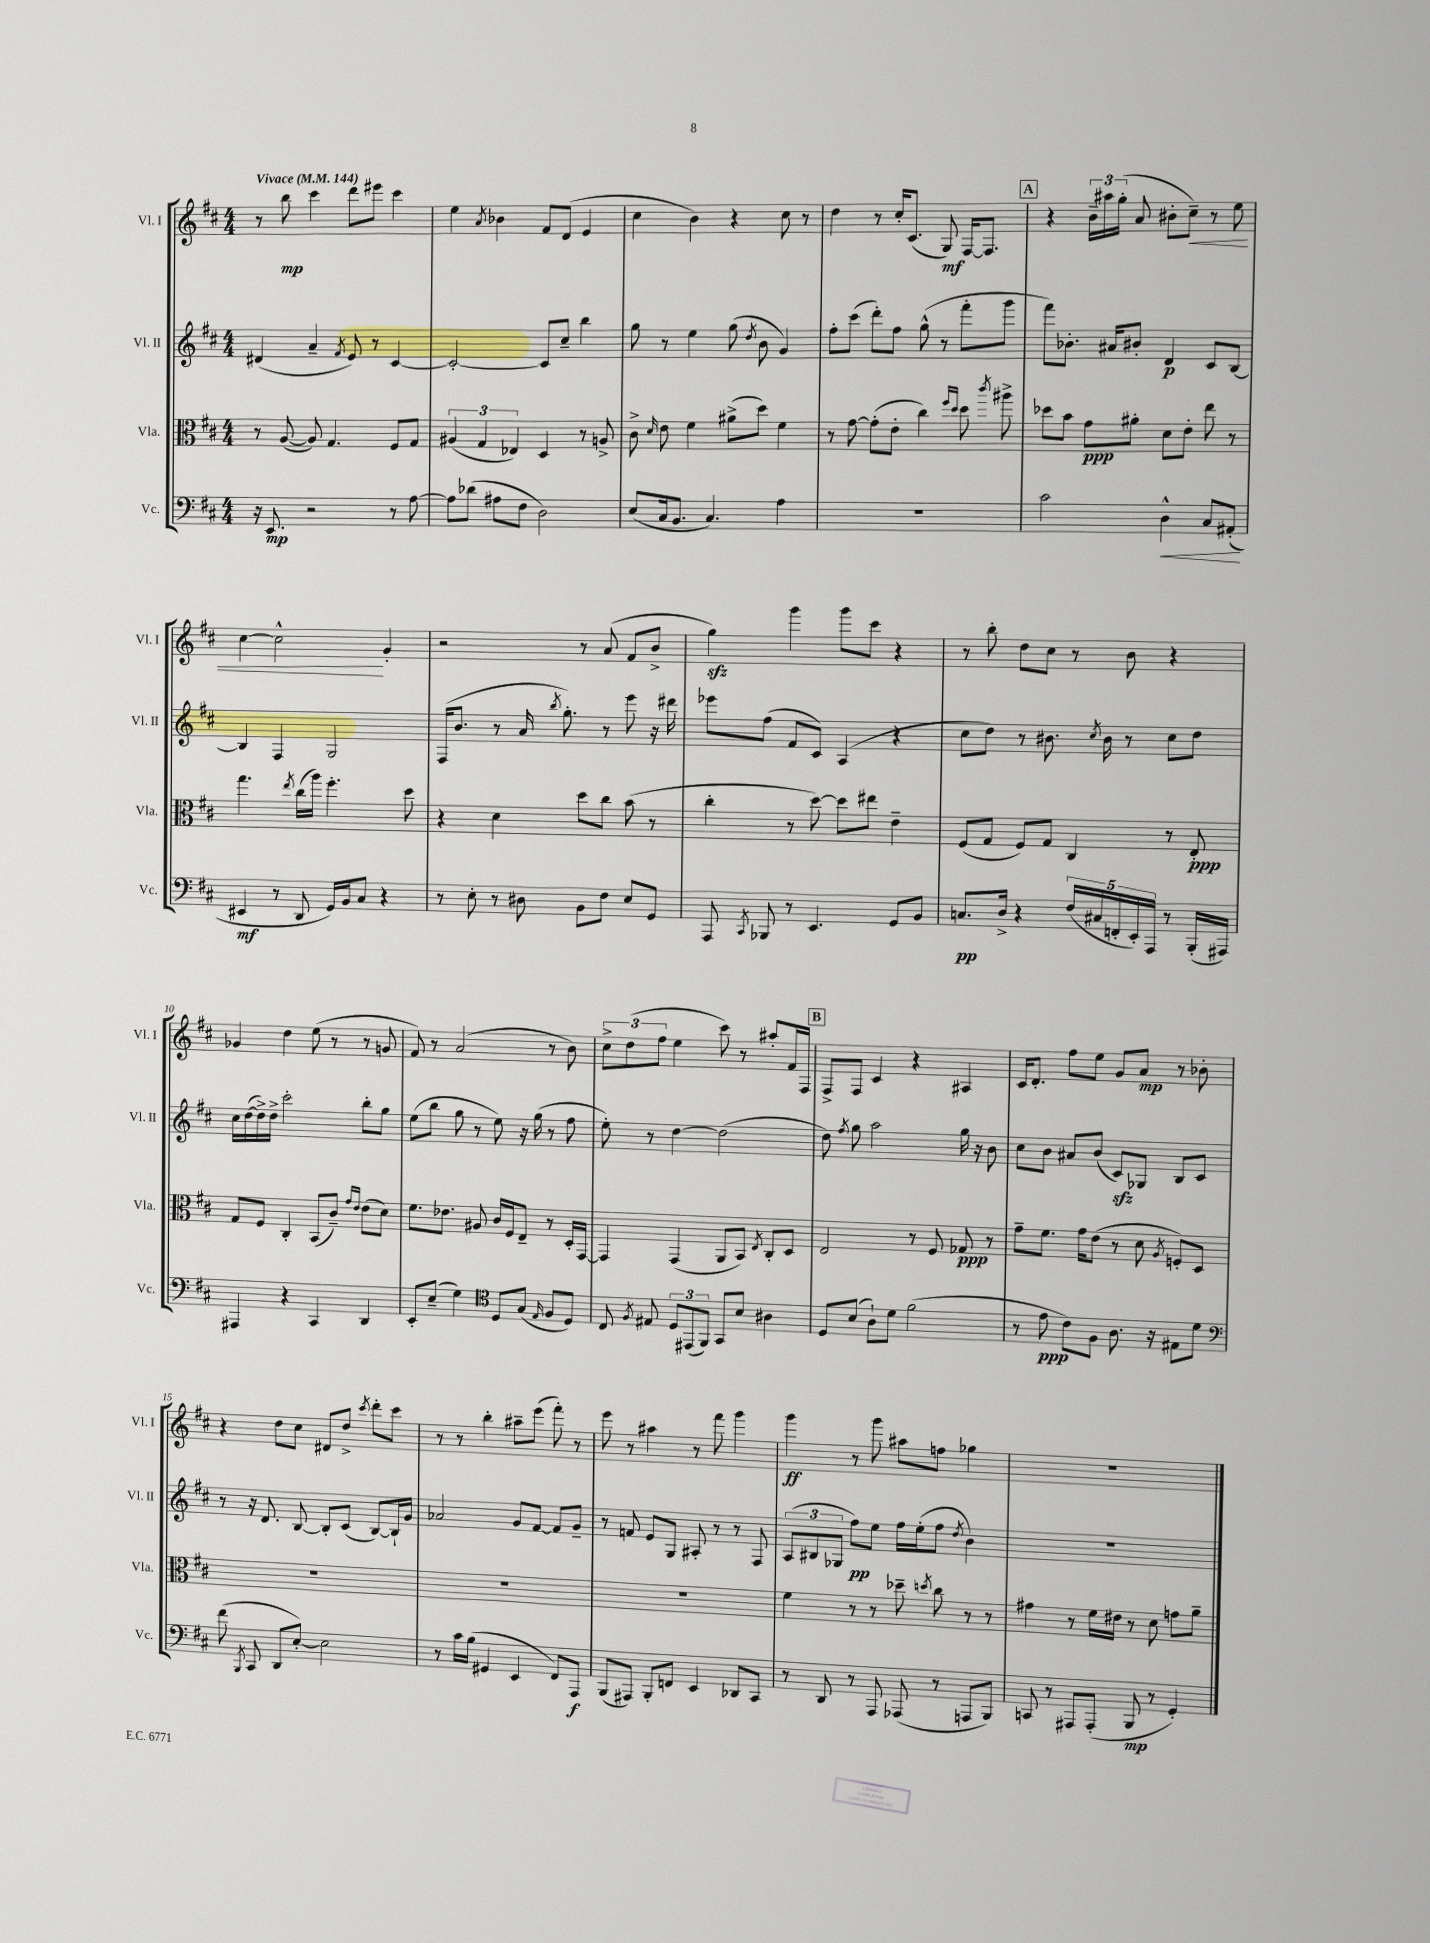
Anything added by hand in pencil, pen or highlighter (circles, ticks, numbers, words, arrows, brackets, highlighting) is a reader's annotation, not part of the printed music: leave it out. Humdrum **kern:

**kern	**dynam	**kern	**dynam	**kern	**dynam	**kern	**dynam
*part4	*part4	*part3	*part3	*part2	*part2	*part1	*part1
*staff4	*staff4	*staff3	*staff3	*staff2	*staff2	*staff1	*staff1
*I"Vc.	*	*I"Vla.	*	*I"Vl. II	*	*I"Vl. I	*
*I'Vc.	*	*I'Vla.	*	*I'Vl. II	*	*I'Vl. I	*
*clefF4	*	*clefC3	*	*clefG2	*	*clefG2	*
*k[f#c#]	*	*k[f#c#]	*	*k[f#c#]	*	*k[f#c#]	*
*M4/4	*	*M4/4	*	*M4/4	*	*M4/4	*
*MM144	*	*MM144	*	*MM144	*	*MM144	*
=1	=1	=1	=1	=1	=1	=1	=1
!	!	!	!	!	!	!LO:TX:a:B:t=Vivace	!
16r	.	8r	.	(4d#X/	.	8r	.
8.EE/	mp	.	.	.	.	.	.
.	.	([8A/	.	.	.	8bb\	mp
2r	.	8A/])	.	4a~/	.	4ccc#\	.
.	.	4.G/	.	.	.	.	.
.	.	.	.	8qf#/	.	.	.
.	.	.	.	8e/)	.	8ddd\L	.
.	.	.	.	8r	.	8eee#X\J	.
8r	.	8F#/L	.	[4c#/	.	4ccc#\	.
[8A\	.	8G/J	.	.	.	.	.
=2	=2	=2	=2	=2	=2	=2	=2
8A\L]	.	(6A#X/	.	2c#'/_	.	4ee\	.
(8d-X\J	.	.	.	.	.	.	.
.	.	6G/	.	.	.	.	.
.	.	.	.	.	.	8qa/	.
8A#X\L	.	.	.	.	.	4b-X\	.
.	.	6E-X/)	.	.	.	.	.
8F#\J	.	.	.	.	.	.	.
2D\)	.	4D/	.	8c#/L]	.	8f#/L	.
.	.	.	.	8cc#~/J	.	(8d/J	.
.	.	8r	.	4bb\	.	4e/	.
.	.	8An^/	.	.	.	.	.
=3	=3	=3	=3	=3	=3	=3	=3
(8E/L	.	8c#^\	.	8gg\	.	4cc#\	.
.	.	16qqd/	.	.	.	.	.
16C#/k	.	8e\	.	8r	.	.	.
8.BB/J	.	.	.	.	.	.	.
.	.	4f#\	.	4ee\	.	4b\)	.
4.C#/)	.	.	.	.	.	.	.
.	.	(8a#X^\L	.	(8gg\	.	4r	.
.	.	.	.	8qdd/	.	.	.
.	.	8dd\J)	.	8b\	.	.	.
4A\	.	4f#\	.	4g/)	.	8cc#\	.
.	.	.	.	.	.	8r	.
=4	=4	=4	=4	=4	=4	=4	=4
1r	.	8r	.	8ff#'\L	.	4dd\	.
.	.	[8g\	.	(8ccc#\J	.	.	.
.	.	(8g'\L]	.	8ddd'\L)	.	8r	.
.	.	8e'\J	.	8ff#\J	.	16cc#'/KL	.
.	.	.	.	.	.	(8.c#/J	.
.	.	4cc#\)	.	(8gg^^\	.	.	.
.	.	.	.	8r	.	8G/)	mf
.	.	16qqff#/LL	.	.	.	.	.
.	.	16qqdd/JJ	.	.	.	.	.
.	.	8dd\	.	8fff#'\L	.	[16F#/KL	.
.	.	.	.	.	.	8.F#/J]	.
.	.	8qccc#/	.	.	.	.	.
.	.	8aa#X^\	.	8ggg\J	.	.	.
!!LO:REH:place=s1:t=A
=5	=5	=5	=5	=5	=5	=5	=5
2c#\	.	8dd-X\L	.	8fff#\L)	.	4r	.
.	.	8b\J	.	8.b-X'\J	.	.	.
.	.	8g\L	ppp	.	.	24b~\LL	.
.	.	.	.	.	.	24aa#X\	.
.	.	.	.	16a#X/KL	.	.	.
.	.	.	.	.	.	(24gg'\JJ	.
.	.	8a#X'\J	.	8b#X'/J	.	8a/	.
!	!LO:HP:b	!	!	!	!	!	!
4D^^\	<	8d\L	.	4d/	p	8b#X'\L	.
!	!	!	!	!	!	!	!LO:HP:b
.	.	8e'\J	.	.	.	8cc#~\J)	<
8C#/L	.	8ee\	.	8c#/L	.	8r	.
(8AA#X'/J	.	8r	.	[8B/J	.	8ee\	.
.	[	.	.	.	.	.	.
!!LO:LB:g=z
=6	=6	=6	=6	=6	=6	=6	=6
4EE#X/	mf	4.gg\	.	4B/]	.	[4cc#\	.
8r	.	.	.	4F#/	.	2cc#^^\]	.
.	.	8qee/	.	.	.	.	.
8DD/	.	(16cc#\LL	.	.	.	.	.
.	.	16aa\JJ)	.	.	.	.	.
16GG/LL)	.	4.ff#'\	.	2G/	.	.	.
16BB/J	.	.	.	.	.	.	.
8C#/J	.	.	.	.	.	.	.
4r	.	.	.	.	.	4g'/	[
.	.	8dd\	.	.	.	.	.
=7	=7	=7	=7	=7	=7	=7	=7
8r	.	4r	.	(16F#/KL	.	2r	.
.	.	.	.	8.b/J	.	.	.
8E'\	.	.	.	.	.	.	.
8r	.	4d\	.	8r	.	.	.
8D#X\	.	.	.	16a/	.	.	.
.	.	.	.	8qbb/	.	.	.
.	.	.	.	8.gg'\)	.	.	.
8BB\L	.	8dd\L	.	.	.	8r	.
8F#\J	.	8cc#\J	.	8r	.	(8a/	.
8E/L	.	(8b\	.	8eee\	.	8f#/L	.
8GG/J	.	8r	.	16r	.	8b^/J	.
.	.	.	.	16ddd#X\	.	.	.
=8	=8	=8	=8	=8	=8	=8	=8
8AAA/	.	4cc#'\	.	8eee-X\L	.	4ggzz\)	.
8qCC#/	.	.	.	.	.	.	.
8BBB-X/	.	.	.	(8ff#\J	.	.	.
8r	.	8r	.	8f#/L	.	4ggg\	.
4.EE/	.	[8dd\)	.	8c#/J)	.	.	.
.	.	8dd\L]	.	(4A/	.	8ggg\L	.
.	.	8ee#X\J	.	.	.	8ccc#\J	.
8GG/L	.	4e~\	.	4r	.	4r	.
8BB/J	.	.	.	.	.	.	.
=9	=9	=9	=9	=9	=9	=9	=9
8.Cn/L	pp	(8F#/L	.	8cc#\L	.	8r	.
.	.	8G/J	.	8dd\J)	.	8bb'\	.
16D^/Jk	.	.	.	.	.	.	.
4r	.	8F#/L)	.	8r	.	8dd\L	.
.	.	8G/J	.	8.b#X\	.	8cc#\J	.
(20F#/LL	.	4C#/	.	.	.	8r	.
20C#X/	.	.	.	.	.	.	.
.	.	.	.	8qcc#/	.	.	.
.	.	.	.	16b#\	.	.	.
20FFn'/	.	.	.	.	.	.	.
.	.	.	.	8r	.	8b\	.
20EE'/)	.	.	.	.	.	.	.
20AAA/JJ	.	.	.	.	.	.	.
8r	.	8r	.	8cc#\L	.	4r	.
(16BBB'/LL	.	8E'/	ppp	8dd\J	.	.	.
16AAA#X/JJ)	.	.	.	.	.	.	.
!!LO:LB:g=z
=10	=10	=10	=10	=10	=10	=10	=10
4AAA#X/	.	8G/L	.	16cc#\LL	.	4g-X/	.
.	.	.	.	([16dd\	.	.	.
.	.	8F#/J	.	16dd^\])	.	.	.
.	.	.	.	16dd^\JJ	.	.	.
4r	.	4C#'/	.	2ccc#'\	.	4dd\	.
4CC#/	.	(8BB/L	.	.	.	(8ee\	.
.	.	8c#~/J)	.	.	.	8r	.
.	.	16qqg/LL	.	.	.	.	.
.	.	16qqe/JJ	.	.	.	.	.
4DD/	.	(8e\L	.	8bb'\L	.	8r	.
.	.	8d\J)	.	8gg\J	.	8gn/	.
=11	=11	=11	=11	=11	=11	=11	=11
8EE'/L	.	8.f#\L	.	(8ee\L	.	8f#/)	.
(8E~/J	.	.	.	8bb\J	.	8r	.
.	.	8.e-X\J	.	.	.	.	.
4G\)	.	.	.	8gg\	.	(2a/	.
.	.	8A#X/	.	8r	.	.	.
*clefC4	*	*	*	*	*	*	*
8D/L	.	16c#/LL	.	8ee\)	.	.	.
.	.	16F#/J	.	.	.	.	.
(8G/J	.	8E~/J	.	16r	.	.	.
.	.	.	.	(16gg\	.	.	.
16qqE/	.	.	.	.	.	.	.
8F#/L	.	8r	.	8r	.	8r	.
8D/J)	.	16D'/LL	.	8ff#\	.	8b\)	.
.	.	[16GG/JJ	.	.	.	.	.
=12	=12	=12	=12	=12	=12	=12	=12
8C#/	.	4GG/]	.	8ee'\)	.	12cc#^\L	.
.	.	.	.	.	.	(12dd\	.
8qF#/	.	.	.	.	.	.	.
8E#X/	.	.	.	8r	.	.	.
.	.	.	.	.	.	12ff#\J	.
12D/L	.	(4GG/	.	[4dd\	.	4ee\	.
(12EE#X/	.	.	.	.	.	.	.
12FF#/J)	.	.	.	.	.	.	.
8GG/L	.	8AA/L	.	(2dd\]	.	8ccc#\)	.
8B/J	.	8BB/J)	.	.	.	8r	.
.	.	8qE/	.	.	.	.	.
4A#X\	.	8C#'/L	.	.	.	8aa#X'/L	.
.	.	8D/J	.	.	.	16f#/L	.
.	.	.	.	.	.	16F#/JJ	.
!!LO:REH:place=s1:t=B
=13	=13	=13	=13	=13	=13	=13	=13
8D/L	.	2E/	.	8dd\)	.	8F#^/L	.
.	.	.	.	8qff#/	.	.	.
(8B/J	.	.	.	8gg\	.	8F#/J	.
8A`\L)	.	.	.	2aa\	.	4c#/	.
8d\J	.	.	.	.	.	.	.
(2f#\	.	8r	.	.	.	4r	.
.	.	8F#/	.	.	.	.	.
.	.	8G-X/	ppp	16gg\	.	4A#X/	.
.	.	.	.	16r	.	.	.
.	.	8r	.	8b\	.	.	.
=14	=14	=14	=14	=14	=14	=14	=14
8r	.	8g~\L	.	8cc#\L	.	16c#/KL	.
.	.	.	.	.	.	8.d'/J	.
8e\	ppp	8.f#\J	.	8b\J	.	.	.
8c#\L)	.	.	.	8a#X/L	.	8ff#\L	.
.	.	16g\KL	.	.	.	.	.
8F#\J	.	(8e\J	.	(8b/J	.	8ee\J	.
8.A\	.	8r	.	8c#zz/L)	.	8g/L	.
.	.	8d\	.	8G-X/J	.	8a/J	mp
16r	.	.	.	.	.	.	.
.	.	8qA/	.	.	.	.	.
8E#X\L	.	8Fn'/L)	.	8B/L	.	8r	.
8d\J	.	8D/J	.	8c#/J	.	8b-X'\	.
!!LO:LB:g=z
=15	=15	=15	=15	=15	=15	=15	=15
*clefF4	*	*	*	*	*	*	*
(8f#\	.	1r	.	8r	.	4r	.
8qBBB/	.	.	.	.	.	.	.
8CC#/	.	.	.	16r	.	.	.
.	.	.	.	8.d/	.	.	.
8DD/L	.	.	.	.	.	8dd\L	.
[8E'/J)	.	.	.	[8B/	.	8cc#\J	.
2E\]	.	.	.	8B'/L]	.	8d#X/L	.
.	.	.	.	(8c#/J	.	8dd^/J	.
.	.	.	.	.	.	8qccc#/	.
.	.	.	.	[8B/L)	.	8ddd'\L	.
.	.	.	.	16B`/L]	.	8ccc#\J	.
.	.	.	.	16g/JJ	.	.	.
=16	=16	=16	=16	=16	=16	=16	=16
8r	.	1r	.	2a-X/	.	8r	.
16c#\LL	.	.	.	.	.	8r	.
(16B\JJ	.	.	.	.	.	.	.
4GG#X/	.	.	.	.	.	4bb'\	.
4EE/	.	.	.	8g/L	.	8aa#X~\L	.
.	.	.	.	[8f#/J	.	(8eee\J	.
8FF#/L)	.	.	.	8f#/L]	.	8fff#'\)	.
8AAA/J	f	.	.	8g~/J	.	8r	.
=17	=17	=17	=17	=17	=17	=17	=17
(8BBB/L	.	1r	.	8r	.	8eee\	.
8AAA#X/J)	.	.	.	8fn/	.	8r	.
8BBB'/L	.	.	.	8e/L	.	4aa#X\	.
8FFn/J	.	.	.	8G/J	.	.	.
4EE/	.	.	.	8A#X'/	.	8r	.
.	.	.	.	8r	.	8fff#\	.
8DD-X/L	.	.	.	8r	.	4ggg\	.
8CC#/J	.	.	.	8F#/	.	.	.
=18	=18	=18	=18	=18	=18	=18	=18
8r	.	4f#\	.	(12A/L	.	4ggg\	ff
.	.	.	.	12B#X/	.	.	.
8DD/	.	.	.	.	.	.	.
.	.	.	.	12G-X/J	.	.	.
8r	.	8r	.	8ff#\L)	pp	8r	.
8AAA/	.	8r	.	8ee\J	.	8ggg\	.
(8AAA-X/	.	8dd-X~\	.	16ff#\LL	.	8aa#X\L	.
.	.	.	.	(16ee'\J	.	.	.
.	.	8qddn/	.	.	.	.	.
8r	.	8cc#\	.	8ff#\J	.	8ffn\J	.
.	.	.	.	8qdd/	.	.	.
8AAAn/L	.	8r	.	4b\)	.	4gg-X\	.
8BBB/J)	.	8r	.	.	.	.	.
=19	=19	=19	=19	=19	=19	=19	=19
8CCn/	.	4g#X\	.	1r	.	1r	.
8r	.	.	.	.	.	.	.
8AAA#X/L	.	8r	.	.	.	.	.
(8AAA#'/J	.	16f#\LL	.	.	.	.	.
.	.	16e#X\JJ	.	.	.	.	.
8BBB/	mp	8r	.	.	.	.	.
8r	.	8d\	.	.	.	.	.
4GG'/)	.	8gn\L	.	.	.	.	.
.	.	8a~\J	.	.	.	.	.
==	==	==	==	==	==	==	==
*-	*-	*-	*-	*-	*-	*-	*-
